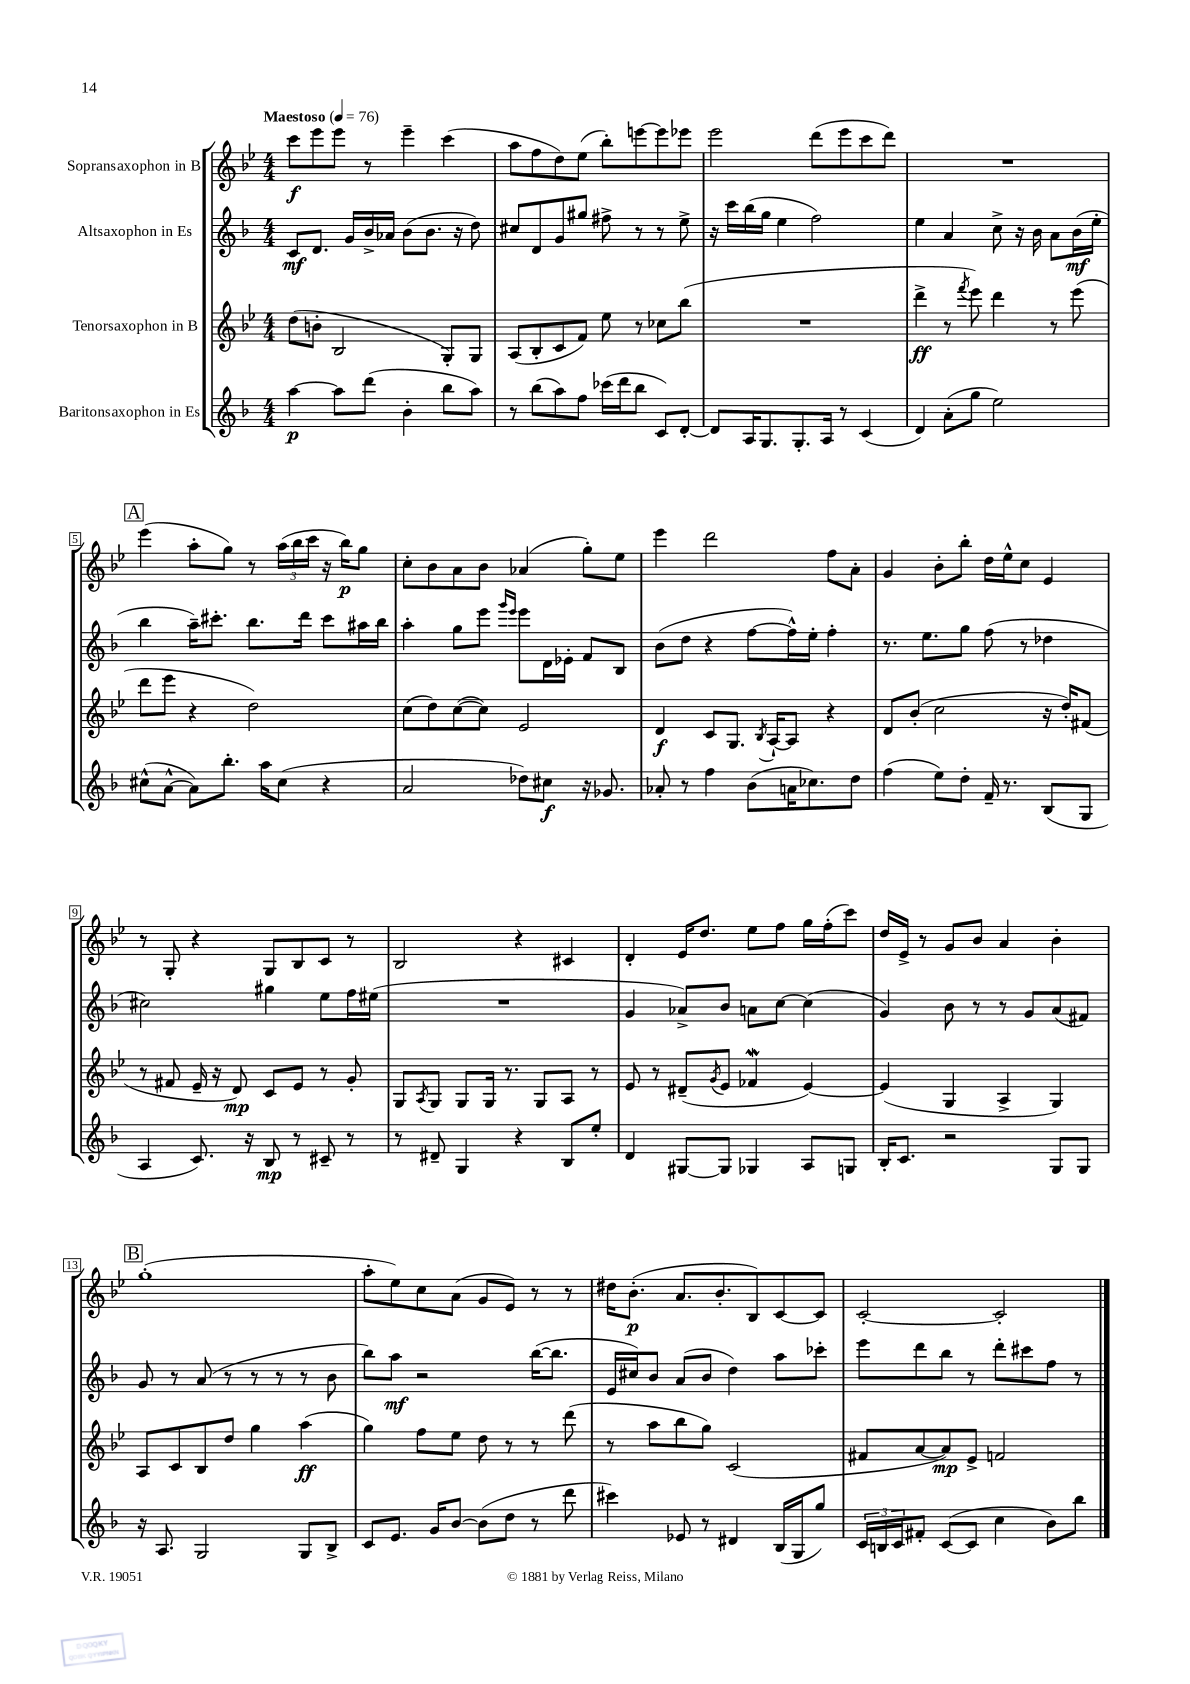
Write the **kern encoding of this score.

**kern	**kern	**kern	**kern
*staff4	*staff3	*staff2	*staff1
*clefG2	*clefG2	*clefG2	*clefG2
*k[b-]	*k[b-e-]	*k[b-]	*k[b-e-]
*M4/4	*M4/4	*M4/4	*M4/4
*MM76	*MM76	*MM76	*MM76
[4aa\	(8dd\L	8c/L	8ccc\L
.	8b'\J	8.d/J	8eee-\
8aa\]L	2B-/	.	8eee-\J
.	.	16g/LL	.
(8ddd\J	.	16b-^/	8r
.	.	16a-/JJ	.
4b-'\	.	(8b-\L	4eee-~\
.	.	8.b-\J	.
8bb-\L	8G'/L)	.	(4ccc\
.	.	16r	.
8aa\J)	8G/J	8dd\)	.
=	=	=	=
8r	(8A/L	8cc#/L	8aa\L
(8bb-\L	8B-'/	8d/	8ff\
8aa\)	8c/	8g/	8dd\)
8ff\J	8f/J)	8gg#/J	(8ee-\J
(16ccc-\LL	8ee-\	8ff#^\	8bb-'\L)
16ddd\J	.	.	.
8bb-\J	8r	8r	[8eee\
8c/L)	8cc-\L	8r	8eee\]
[8d'/J	(8bb-\J	8ee^\	8eee-\J
=	=	=	=
8d/]L	1r	16r	2eee-\
.	.	16ccc\LL	.
16A/K	.	(16bb-\	.
8.G/	.	16gg\JJ	.
.	.	4ee\	.
8.G'/	.	.	.
.	.	2ff\)	(8ddd\L
16A/Jk	.	.	.
8r	.	.	8eee-\
(4c/	.	.	8ccc\
.	.	.	8ddd\J)
=	=	=	=
4d/)	4ddd^\	4ee\	1r
(8a'\L	8r	4a/	.
.	8qfff/	.	.
8gg\J	8eee-\)	.	.
2ee\)	4ddd\	8cc^\	.
.	.	16r	.
.	.	16b-\	.
.	8r	8a\L	.
.	(8eee-\	(16b-\L	.
.	.	16ee'\JJ	.
=	=	=	=
(8cc#^^\L	8ddd\L	4bb-\	(4eee-\
[8a^^\J	8eee-\J	.	.
8a\]L)	4r	16aa~\LK)	8aa'\L
.	.	8.ccc#'\J	.
8.bb-'\J	.	.	8gg\J)
.	2dd\)	8.bb-\L	8r
16aa\LK	.	.	.
(8cc#\J	.	.	(24aa\LL
.	.	.	24bb-\
.	.	16ddd\Jk	.
.	.	.	24ccc\JJ
4r	.	8ccc#\L	16r
.	.	.	16bb-\LK)
.	.	16aa#\L	8gg\J
.	.	16bb-\JJ	.
=	=	=	=
2a/	(8cc\L	4aa'\	8cc'\L
.	8dd\)	.	8b-\
.	([8cc\	8gg\L	8a\
.	8cc\]J)	8eee\J	8b-\J
.	.	16qqggg/LL	.
.	.	16qqeee/JJ	.
8dd-\L)	2e-/	8eee\L	(4a-/
8cc#\J	.	16d\L	.
.	.	16e-'\JJ	.
16r	.	8f/L	8gg'\L)
8.g-/	.	.	.
.	.	8B-/J	8ee-\J
=	=	=	=
8a-'/	4d/	(8b-\L	4eee-\
8r	.	8dd\J	.
4ff\	8c/L	4r	2ddd\
.	8.G/J	.	.
(8b-\L	.	[8ff\L	.
.	8qB-/	.	.
.	[16A`/LK	.	.
16a\K	8A/]J	16ff^^\]L)	.
8.cc-\)	.	16ee'\JJ	.
.	4r	4ff'\	8ff\L
8dd\J	.	.	8a'\J
=	=	=	=
(4ff\	8d/L	8.r	4g/
.	(8b-'/J	.	.
.	.	8.ee\L	.
8ee\L)	2cc\	.	8b-'\L
8dd'\J	.	8gg\J	8bb-'\J
16f~/	.	(8ff\	16dd\LL
8.r	.	.	16ee-^^\J
.	.	8r	8cc\J
(8B-/L	16r	4dd-\	4e-/
.	16dd'/LK)	.	.
8G/J	(8f#/J	.	.
=	=	=	=
4A/	8r	2cc#\)	8r
.	8f#/	.	8G'/
8.c/)	16e-~/	.	4r
.	16r	.	.
.	8d/)	.	.
16r	.	.	.
8B-/	8c/L	4gg#\	8G/L
8r	8e-/J	.	8B-/
8c#~/	8r	8ee\L	8c/J
8r	8g'/	16ff\L	8r
.	.	(16ee#\JJ	.
=	=	=	=
8r	8G/L	1r	2B-/
.	8qA/	.	.
8d#~/	8G/J	.	.
4G/	8G/L	.	.
.	16G/Jk	.	.
.	8.r	.	.
4r	.	.	4r
.	8G/L	.	.
8B-/L	8A/J	.	4c#/
8ee'/J	8r	.	.
=	=	=	=
4d/	8e-/	4g/	4d'/
.	8r	.	.
[8G#/L	(8d#~/L	8a-^/L)	16e-/LK
.	.	.	8.dd/J
.	8qg/	.	.
8G#/]J	8e-/J	8b-/J	.
4G-/	4f-/	8a\L	8ee-\L
.	.	[8cc\J	8ff\J
8A/L	[4e-/)	(4cc\]	16gg\LL
.	.	.	(16ff'\J
8G/J	.	.	8ccc\J)
=	=	=	=
16B-'/LK	(4e-/]	4g/)	16dd/LL
8.c/J	.	.	16e-^/JJ
.	.	.	8r
2r	4G/	8b-\	8g/L
.	.	8r	8b-/J
.	4A^/	8r	4a/
.	.	8g/L	.
8G/L	4G/)	(8a/	4b-'\
8G/J	.	8f#/J)	.
=	=	=	=
16r	8A/L	8g/	(1gg'
8.A/	.	.	.
.	8c/	8r	.
2G/	8B-/	(8a/	.
.	8dd/J	8r	.
.	4gg\	8r	.
.	.	8r	.
8G/L	(4aa\	8r	.
8B-^/J	.	8b-\	.
=	=	=	=
8c/L	4gg\)	8bb-\L)	8aa'\L
8.e/J	.	8aa\J	8ee-\)
.	8ff\L	2r	8cc\
16g/LK	.	.	.
[8b-/J	8ee-\J	.	(8a\J
(8b-\]L	8dd\	.	8g/L
8dd\J	8r	.	8e-/J)
8r	8r	([16bb-\LK	8r
.	.	8.bb-\]J	.
8ddd\	(8ddd\	.	8r
=	=	=	=
4ccc#\)	8r	16e/LL	16dd#\LK
.	.	16cc#/J)	(8.b-'\J
.	8aa\L	8b-/J	.
8e-/	8bb-\	(8a/L	8.a/L
8r	8gg\J)	8b-/J	.
.	.	.	8.b-'/
4d#/	(2c/	4dd\)	.
.	.	.	8B-/)
(16B-/LL	.	8aa\L	[8c/
16G/J	.	.	.
8gg/J)	.	8ccc-'\J	8c/]J
=	=	=	=
24c/LL	8f#/L	8eee\L	[2c'/
24B/	.	.	.
24c/J	.	.	.
8f#'/J	[8a/	8ddd\	.
([8c/L	8a/])	8bb-\J	.
8c/]J	8e-^/J	8r	.
4cc\	2f/	8ddd'\L	2c'/]
.	.	8ccc#\	.
8b-\L)	.	8ff\J	.
8bb-\J	.	8r	.
==	==	==	==
*-	*-	*-	*-
